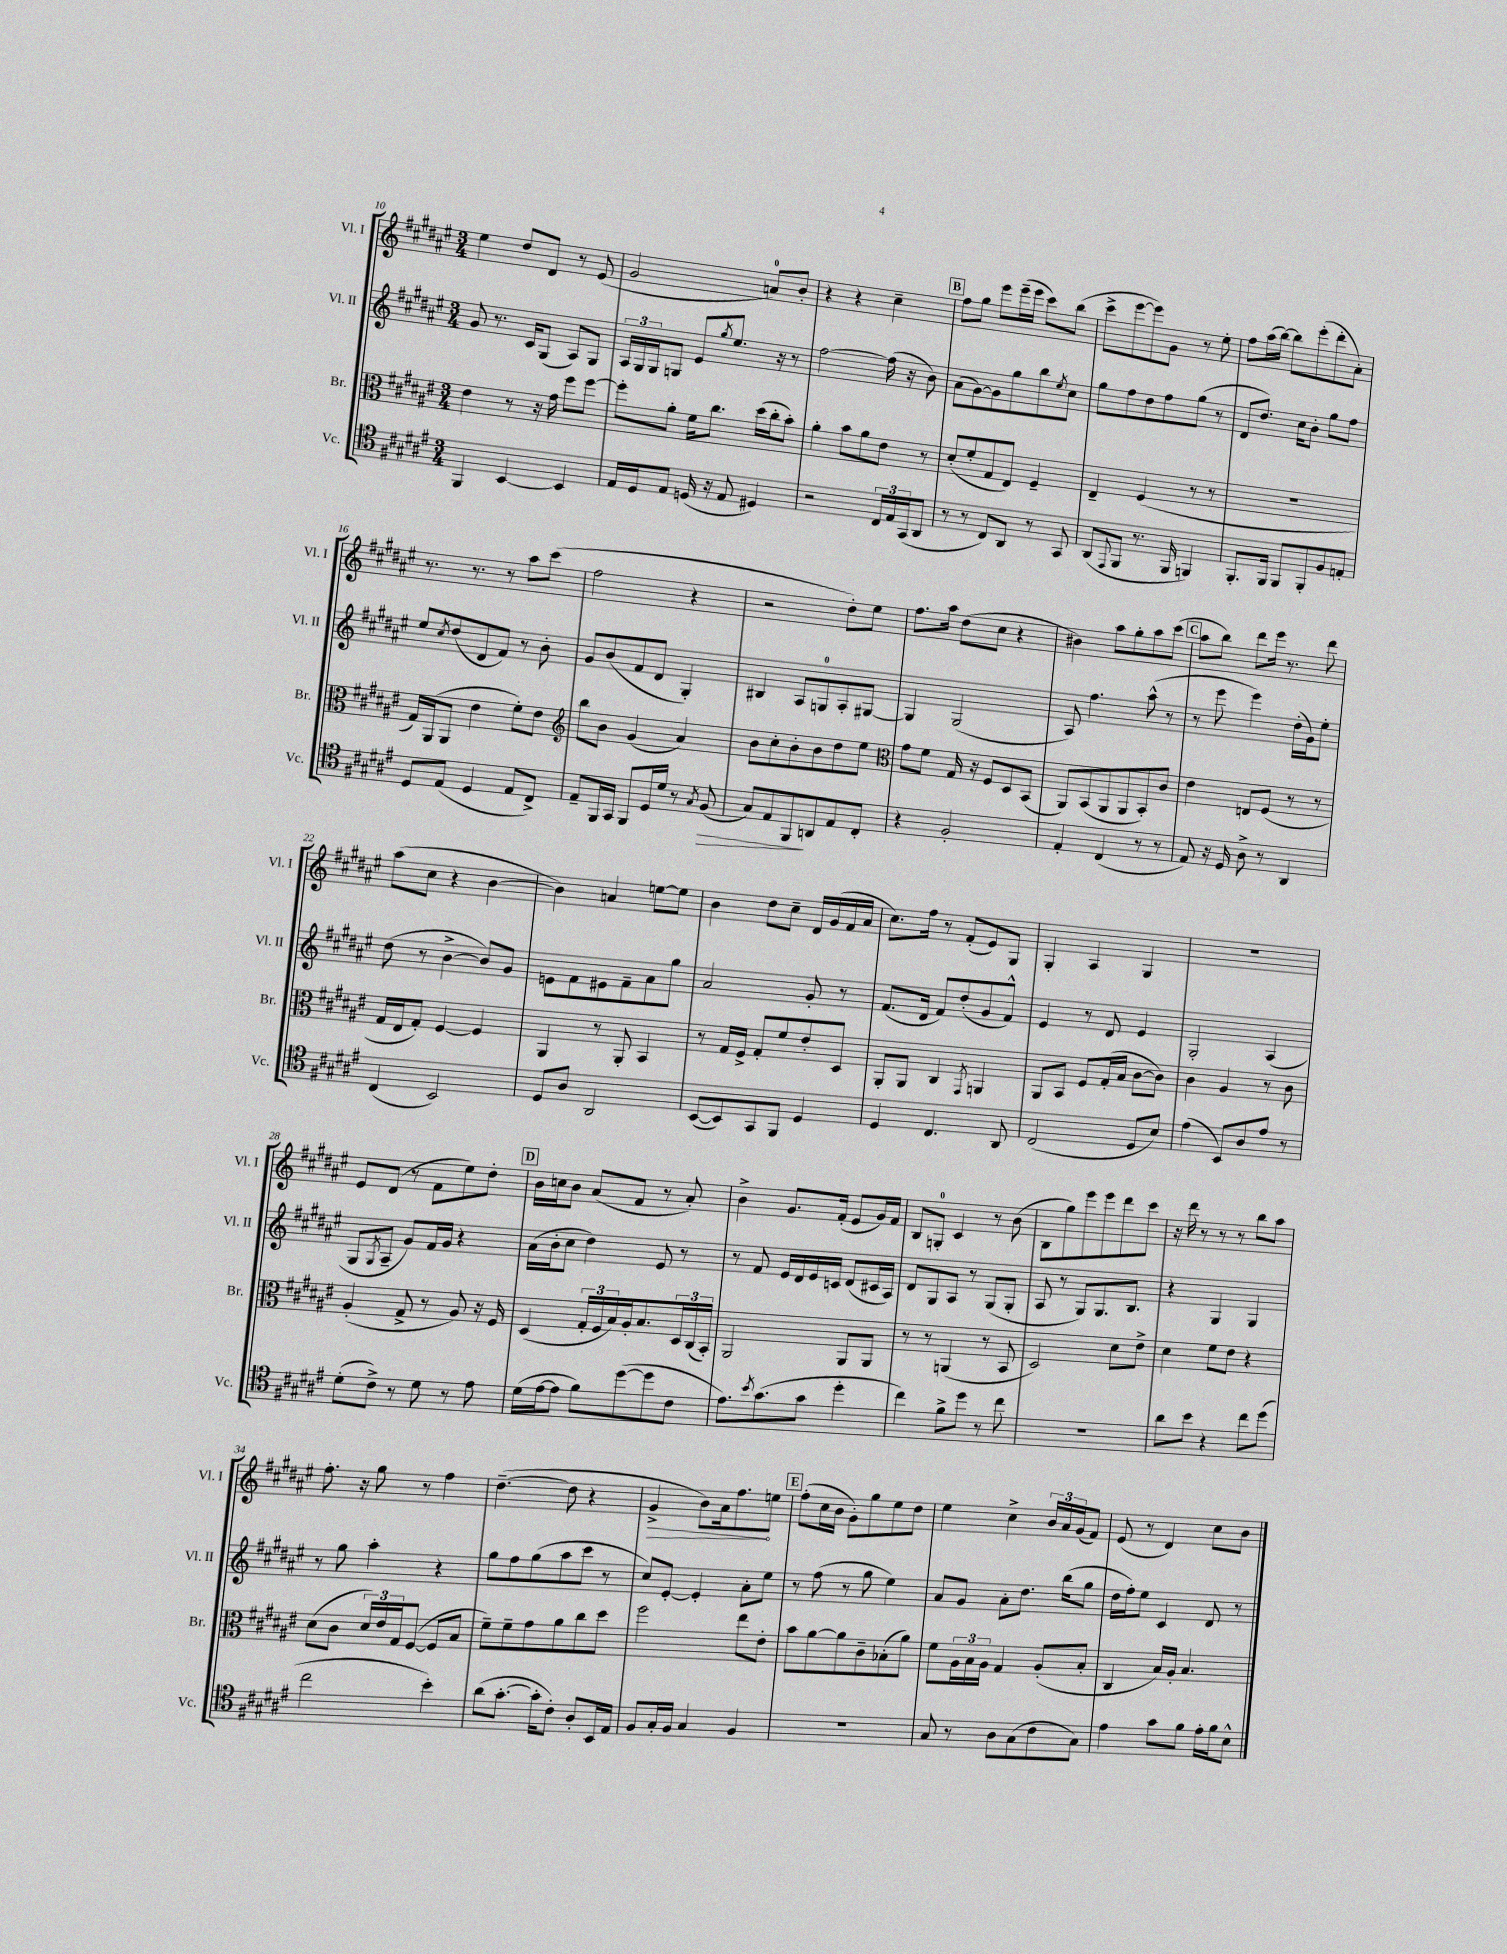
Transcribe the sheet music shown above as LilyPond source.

<<
\new StaffGroup <<
\new Staff = "s0" \with { instrumentName = "Vl. I" shortInstrumentName = "Vl. I" } {
    \clef treble \key fis \major \numericTimeSignature \time 3/4
    eis''4 dis''8 dis'8 r8 eis'8( |
    gis'2 a'8-0) b'8-. |
    r4 r4 cis''4-- |
    \mark \markup { \box "B" } fis''8 gis''8 eis'''8 eis'''16--( eis'''16 cis'''8) b''8( |
    cis'''8-> eis'''8~ eis'''8) gis'8 r8 eis''8-. |
    fis''8 ais''16( b''16~) b''8 eis'''8-.( dis'''8-. ais'8-.) |
    r8. r8. r8 ais''8 cis'''8( |
    fis''2 r4 |
    r2 dis''8-.) eis''8 |
    fis''8. ais''16 dis''8( cis''8 r4 |
    bis'4) ais''8 gis''8-. ais''8 cis'''8( |
    \mark \markup { \box "C" } ais''8 b''8) dis'''8 eis'''16 r8. dis'''8 |
    ais''8( cis''8 r4 b'4~ |
    b'4) a'4 e''8~ e''8 |
    b'4 dis''8 cis''8-- dis'16 gis'16( fis'16 ais'16 |
    cis''8.) fis''16 r8 fis'8-.( eis'8) gis8 |
    gis4-. ais4 gis4 |
    R2. |
    eis'8 dis'8( r8 fis'8 eis''8) dis''8-. |
    \mark \markup { \box "D" } b'16 c''16 b'8 ais'8( fis'8 r8 ais'8-.) |
    b'4-> gis'8. fis'16-.( eis'8 gis'16) fis'16 |
    b8 g8-0-. cis'4 r8 b'8( |
    b8 gis''8) eis'''8 eis'''8 dis'''8 cis'''8 |
    r16 dis'''16 r8 r8 r8 b''8 ais''8 |
    fis''8.-. r16 gis''8 r8 fis''4 |
    dis''4.~--( dis''8 r4 |
    \once \override Hairpin.circled-tip = ##t gis'4->\> b'8) ais'16 fis''8.\! e''8 |
    \mark \markup { \box "E" } fis''8-.( cis''16 b'16 gis'8-.) gis''8 eis''8 dis''8 |
    eis''4 cis''4-> \tuplet 3/2 { b'16 ais'16 gis'16( } fis'8) |
    eis'8( r8 dis'4) cis''8 b'8 \bar "|." |
}
\new Staff = "s1" \with { instrumentName = "Vl. II" shortInstrumentName = "Vl. II" } {
    \clef treble \key fis \major \numericTimeSignature \time 3/4
    gis'8 r8. cis'16 gis8( ais8) gis8 |
    \tuplet 3/2 { ais16 gis16 gis16 } g8 eis'8 \acciaccatura { gis''8 } eis''8. r16 r8 |
    fis''2~ fis''16( r16 b'8) |
    \mark \markup { \box "B" } ais'8( gis'8~) gis'8 gis''8 b''8 \acciaccatura { eis''8 } cis''8 |
    gis''8 fis''8 dis''8 fis''8 gis''8( r8 |
    dis'8 dis''8.) cis''16 b'8-. gis''8 fis''8 |
    eis''8 \acciaccatura { cis''8 } dis''8( dis'8 fis'8) r8 b'8-. |
    gis'8 b'8( fis'8 dis'8 gis4-.) |
    bis4 ais8 g8-0 ais8-. gis8~ |
    gis4 gis2( |
    ais8) fis''4. ais''8-^( r8 |
    \mark \markup { \box "C" } r8 eis'''8 eis'''4) dis''16-.( gis'16) eis''8-. |
    dis''8( r8 b'4~-> b'8) gis'8 |
    e'8 fis'8 eis'8 fis'8-- ais'8 gis''8 |
    ais'2 gis'8-. r8 |
    fis'8.( dis'16 fis'8) dis''8-.( gis'8 fis'8-^) |
    eis'4 r8 dis'8 eis'4 |
    gis2-. ais4( |
    gis8 \acciaccatura { gis8 } ais8-- gis'8) fis'16 gis'16 r4 |
    \mark \markup { \box "D" } ais'16( b'16-. cis''8 dis''4) eis'8 r8 |
    r8 fis'8 eis'16 dis'16 eis'16 c'16 dis'8( cis'16 ais16) |
    dis'8 gis8 ais8 r8 gis8( gis8-. |
    ais8 r8 gis8) gis8. b8. |
    r4 gis4 gis4 |
    r8 gis''8 ais''4-. r4 |
    gis''8 fis''8 gis''8( ais''8 cis'''8 r8 |
    cis''8) eis'8~-. eis'4-. ais'8-. eis''8 |
    \mark \markup { \box "E" } r8 fis''8( r8 gis''8 eis''4) |
    ais'8 gis'8 ais'8-. dis''8. b''16( gis''8 |
    dis''16 fis''16-.) eis''8 cis'4 dis'8 r8 \bar "|." |
}
\new Staff = "s2" \with { instrumentName = "Br." shortInstrumentName = "Br." } {
    \clef alto \key fis \major \numericTimeSignature \time 3/4
    eis'4 r8 r16 gis'16 fis''8 fis''8~ |
    fis''8-. ais'8-. fis'16 cis''8. dis''16( cis''16-. b'8-.) |
    ais'4-. b'8 ais'8 eis'8 r8 |
    \mark \markup { \box "B" } dis'8-.( fis'8-. gis8 eis8) fis4-- |
    eis4-- fis4( r8 r8 |
    R2. |
    gis16) ais,16( ais,8 eis'4 fis'8-.) eis'8 |
    \clef treble b''8 b'8 gis'4( ais'4) |
    b'8 cis''8-. b'8-. b'8 dis''8 eis''8 |
    \clef alto gis'8 fis'8 gis16 r16 fis8 dis8 b,8( |
    ais,8) b,8( ais,8 ais,8 b,8-.) cis'8 |
    \mark \markup { \box "C" } eis'4 e8 fis8( r8 r8 |
    gis16 eis16 gis8-.) fis4~ fis4 |
    ais,4 r8 ais,8-. b,4 |
    r8 gis16 fis16-> gis8-. fis'8 eis'8-. dis8 |
    ais,8-. ais,8 cis4 \acciaccatura { gis,8 } a,4 |
    ais,8 b,8 fis8 gis16-.( b16 cis'8~ cis'8) |
    cis'4 ais4 r8 cis'8 |
    ais4-.( gis8-> r8 ais8) r16 fis16 |
    \mark \markup { \box "D" } dis4( \tuplet 3/2 { gis16-. fis16 b16) } ais16-. b8. \tuplet 3/2 { dis16 cis16( b,16-.) } |
    ais,2 ais,8 ais,8 |
    r8 r8 a,4( r8 b,8 |
    dis2) dis'8 eis'8-> |
    dis'4 fis'8 eis'8 r4 |
    dis'8( cis'8 \tuplet 3/2 { dis'16) eis'16 gis16 } fis8~( fis8 b8 |
    fis'8--) fis'8-- gis'8 ais'8 cis''8 dis''8 |
    fis''2 eis''8 eis'8-. |
    \mark \markup { \box "E" } b'8 ais'8~ ais'8 cis'8-- bes8-.( ais'8) |
    fis'8 \tuplet 3/2 { ais16 b16 ais16 } gis4 ais8-.( b8-. |
    cis4 b16) ais16-. b4. \bar "|." |
}
\new Staff = "s3" \with { instrumentName = "Vc." shortInstrumentName = "Vc." } {
    \clef tenor \key fis \major \numericTimeSignature \time 3/4
    fis,4 b,4~ b,4 |
    eis16 dis16 eis8 d16( r16 eis8 dis4) |
    r2 \tuplet 3/2 { cis16 eis16 gis,16( } ais,8 |
    \mark \markup { \box "B" } r8 r8 cis8) ais,8 r8 gis,8 |
    ais,8( \appoggiatura { eis,8 } fis,8 r8. fis,16 f,4) |
    fis,8.-. fis,16 fis,8 fis,8-. fis8 e8-. |
    dis8 eis8( dis4 eis8 cis8->) |
    eis8-- fis,16 gis,16 fis,8 dis16 dis'16 r8 \acciaccatura { gis8 } fis8\>( |
    gis8) eis8 fis,8\! a,8 eis8 cis8-. |
    r4 fis2-. |
    eis4-. cis4( r8 r8 |
    \mark \markup { \box "C" } eis8) r16 dis16 ais8-> r8 ais,4 |
    cis4( b,2) |
    dis8 ais8 ais,2 |
    b,8~( b,8) gis,8 fis,8 dis4 |
    dis4 cis4. ais,8 |
    cis2( dis8 b8) |
    eis'4( b,8) ais8 eis'8 r8 |
    dis'8-.( cis'8->) r8 dis'8 r8 eis'8 |
    \mark \markup { \box "D" } dis'16( eis'16~ eis'8 fis'8) dis''8~( dis''8 cis'8 |
    eis'8.) \acciaccatura { b'8 } gis'8.( gis'8 dis''4-. |
    cis''4) fis'8-> dis''8 r8 cis''8 |
    R2. |
    ais'8 b'8 r4 cis''8 dis''8( |
    cis''2 b'4-.) |
    ais'8( gis'8.~-. gis'16-. cis'8-.) ais8-. b,16 eis16 |
    fis8 gis16-. fis16 gis4 fis4 |
    \mark \markup { \box "E" } R2. |
    gis8 r8 ais8 gis8( cis'8 gis8) |
    eis'4 gis'8 fis'8 eis'16-. fis'16 b8-^ \bar "|." |
}
>>
>>
\layout { \context { \Score currentBarNumber = #10 } }
